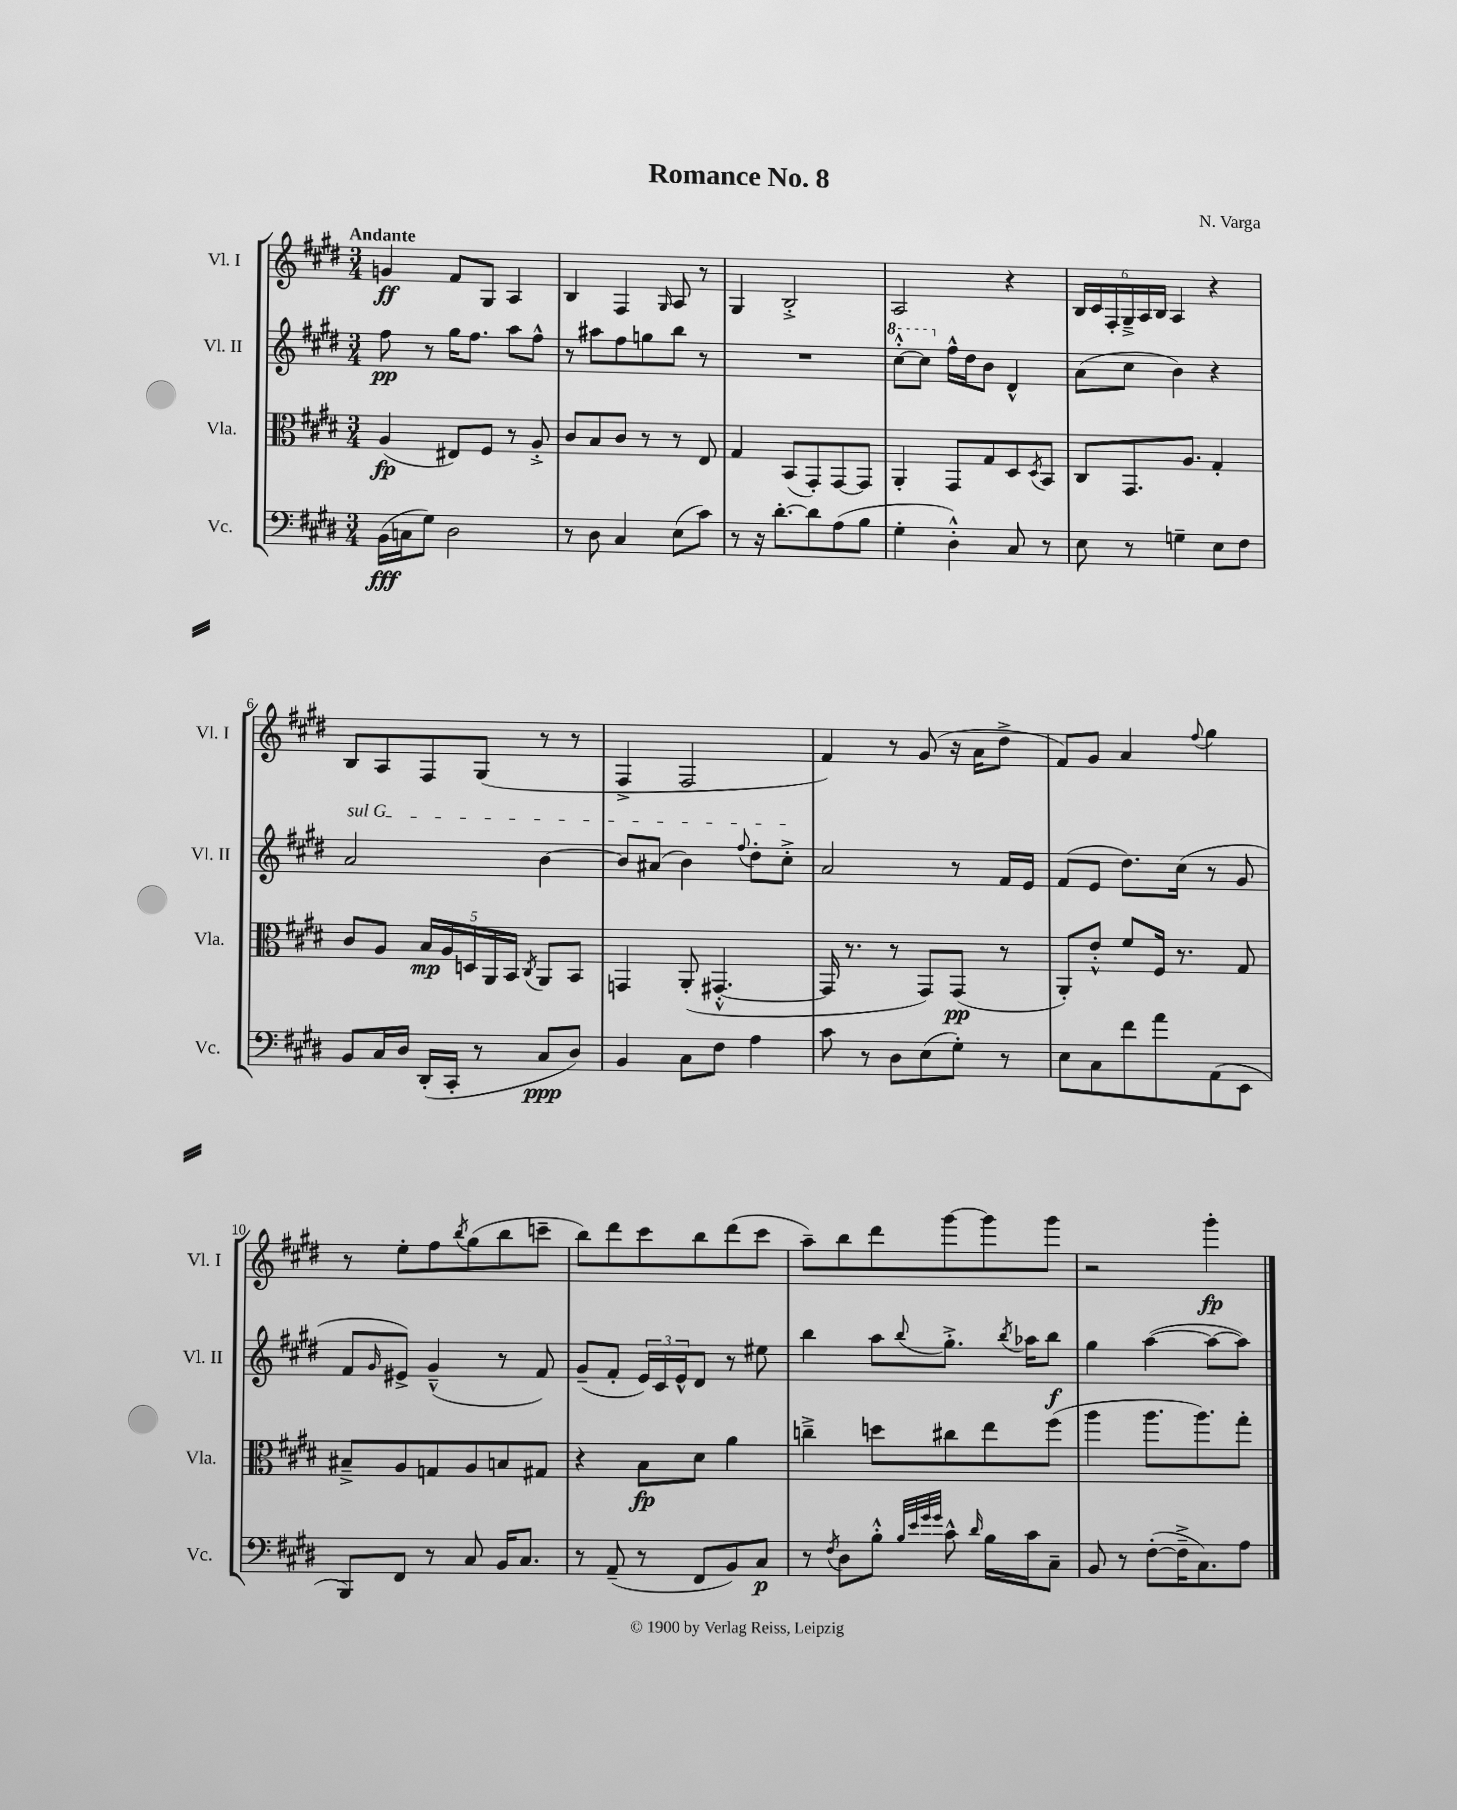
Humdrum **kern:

**kern	**kern	**kern	**kern
*staff4	*staff3	*staff2	*staff1
*clefF4	*clefC3	*clefG2	*clefG2
*k[f#c#g#d#]	*k[f#c#g#d#]	*k[f#c#g#d#]	*k[f#c#g#d#]
*M3/4	*M3/4	*M3/4	*M3/4
(16BB	(4A	8ff#	4g
16C	.	.	.
8G#)	.	8r	.
2D#	8E#)	16gg#	8f#
.	.	8.ff#	.
.	8F#	.	8G#
.	8r	8aa	4A
.	8A'^	8ff#^^	.
=	=	=	=
8r	8c#	8r	4B
8D#	8B	8aa#	.
4C#	8c#	8ff#	4F#
.	8r	8gg	.
.	.	.	16qqG#
(8E	8r	8bb	8A
8c#)	8E	8r	8r
=	=	=	=
8r	4G#	2.r	4G#
16r	.	.	.
[8.d#'	.	.	.
.	(8BB	.	2B'^
8d#]	8GG#')	.	.
(8A	[8GG#	.	.
8B	8GG#]	.	.
=	=	=	=
4G#'	4AA'	[8ccc#'^^	2A
.	.	8ccc#]	.
4D#'^^)	8GG#	16ff#^^	.
.	.	16dd#	.
.	8G#	8b	.
8C#	8D#	4d#^^	4r
.	8qD#	.	.
8r	8BB	.	.
=	=	=	=
8E	8C#	(8a	24B
.	.	.	24c#
.	.	.	24F#'
8r	8.GG#	8cc#	24G#~^
.	.	.	24A
.	.	.	24B
4G~	.	4b)	4A
.	8.A	.	.
8E	4G#'	4r	4r
8F#	.	.	.
=	=	=	=
8BB	8c#	2a	8B
16C#	8A	.	8A
16D#	.	.	.
(16DD#'	20B	.	8F#
.	20A	.	.
16CC#'	.	.	.
.	20D	.	.
8r	.	.	(8G#
.	20AA	.	.
.	20BB	.	.
.	8qC#	.	.
8C#	8AA	[4b	8r
8D#)	8BB	.	8r
=	=	=	=
4BB	4GG	8b]	4F#^
.	.	(8a#	.
8C#	(8AA'	4b)	2F#
8F#	[4.GG#'^^	.	.
.	.	8qqff#	.
4A	.	8dd#'	.
.	.	8cc#'^	.
=	=	=	=
8c#	16GG#]	2a	4f#)
.	8.r	.	.
8r	.	.	.
8D#	8r	.	8r
(8E	8GG#)	.	(8g#
8G#')	(8GG#	8r	16r
.	.	.	16a
8r	8r	16f#	8dd#^
.	.	16e	.
=	=	=	=
8E	8AA')	(8f#	8f#)
8C#	8e'^^	8e	8g#
8f#	8f#	8.dd#)	4a
8a	16F#	.	.
.	8.r	(16cc#	.
.	.	.	8qqff#
(8AA	.	8r	4gg#
8EE	8G#	8g#	.
=	=	=	=
8BBB)	8B#~^	8f#	8r
.	.	16qqg#	.
8FF#	8A	8e#^)	8ee'
8r	8G	(4g#~^^	8ff#
.	.	.	8qbb
8C#	8A	.	(8gg#
16BB	8B	8r	8bb
8.C#	.	.	.
.	8G#	8f#)	8ccc~
=	=	=	=
8r	4r	(8g#~	8bb)
(8AA~	.	8f#'	8ddd#
8r	8B	24e)	8ccc#
.	.	24c#	.
.	.	24e^^	.
8FF#	8d#	8d#	8bb
8BB)	4a	8r	(8ddd#
8C#	.	8ee#	8ccc#
=	=	=	=
8r	4cc~^	4bb	8aa~)
8qF#	.	.	.
8D#	.	.	8bb
8B'^^	8dd	8aa	8ddd#
32qqB	.	.	.
32qqe	.	.	.
32qqg#	.	.	.
32qqg#	.	8qqbb	.
8c#^^	8cc#	8.gg#'^	[8ggg#
16qqd#	.	.	.
16B	8ee	.	8ggg#]
.	.	8qbb	.
16c#	.	16aa-	.
8C#~	(8ff#	8bb	8ggg#
=	=	=	=
8BB	4aa	4gg#	2r
8r	.	.	.
([8F#'	8.aa	([4aa	.
16F#~^]	.	.	.
8.C#)	8.aa)	.	.
.	.	8aa_	4ggg#'
8A	8gg#'	8aa])	.
==	==	==	==
*-	*-	*-	*-
